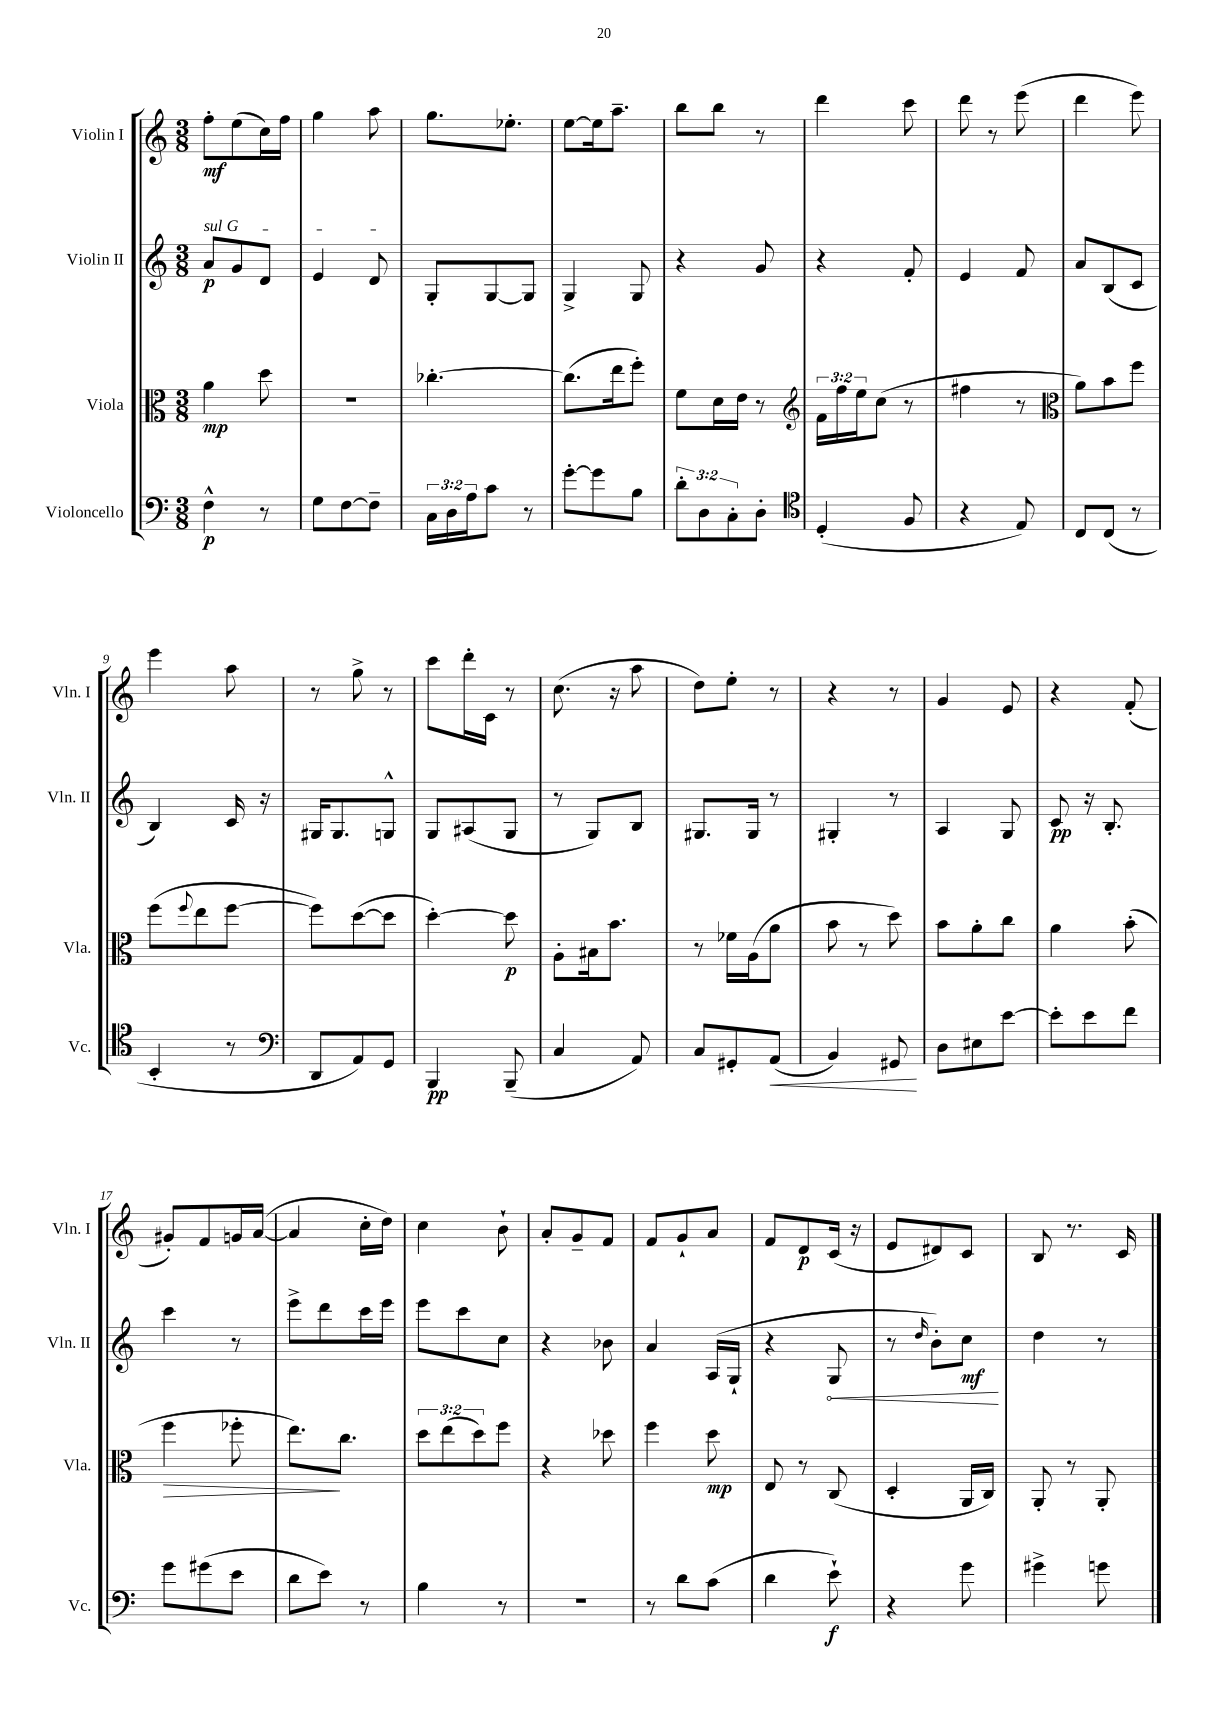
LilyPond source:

<<
\new StaffGroup <<
\new Staff = "s0" \with { instrumentName = "Violin I" shortInstrumentName = "Vln. I" } {
    \clef treble \key c \major \numericTimeSignature \time 3/8
    f''8-.\mf e''8( c''16) f''16 |
    g''4 a''8 |
    g''8. ees''8.-. |
    e''8~ e''16 a''8.-- |
    b''8 b''8 r8 |
    d'''4 c'''8 |
    d'''8 r8 e'''8( |
    d'''4 e'''8) |
    e'''4 a''8 |
    r8 g''8-> r8 |
    c'''8 d'''16-. c'16 r8 |
    c''8.( r16 a''8 |
    d''8) e''8-. r8 |
    r4 r8 |
    g'4 e'8 |
    r4 f'8-.( |
    gis'8-.) f'8 g'16 a'16~( |
    a'4 c''16-. d''16) |
    c''4 b'8-! |
    a'8-. g'8-- f'8 |
    f'8 g'8-! a'8 |
    f'8 d'8\p c'16( r16 |
    e'8 dis'8) c'8 |
    b8 r8. c'16 \bar "|." |
}
\new Staff = "s1" \with { instrumentName = "Violin II" shortInstrumentName = "Vln. II" } {
    \clef treble \key c \major \numericTimeSignature \time 3/8
    \once \override TextSpanner.bound-details.left.text = \markup { \italic "sul G" } a'8\p\startTextSpan g'8 d'8 |
    e'4 d'8\stopTextSpan |
    g8-. g8~ g8 |
    g4-> g8 |
    r4 g'8 |
    r4 f'8-. |
    e'4 f'8 |
    a'8 b8( c'8 |
    b4) c'16 r16 |
    gis16 gis8. g8-^ |
    g8 ais8( g8 |
    r8 g8) b8 |
    gis8. gis16 r8 |
    gis4-. r8 |
    a4 g8 |
    c'8\pp r16 b8.-. |
    c'''4 r8 |
    e'''8-> d'''8 c'''16 e'''16 |
    e'''8 c'''8 c''8 |
    r4 bes'8 |
    a'4 a16( g16-! |
    r4 \once \override Hairpin.circled-tip = ##t g8\< |
    r8 \grace { d''16 } b'8-.) c''8\mf\! |
    d''4 r8 \bar "|." |
}
\new Staff = "s2" \with { instrumentName = "Viola" shortInstrumentName = "Vla." } {
    \clef alto \key c \major \numericTimeSignature \time 3/8 \override Staff.TupletNumber.text = #tuplet-number::calc-fraction-text
    a'4\mp d''8 |
    R4. |
    ces''4.~-. |
    ces''8.( e''16 f''8-.) |
    f'8 d'16 e'16 r8 |
    \clef treble \tuplet 3/2 { f'16 f''16 e''16 } c''8( r8 |
    fis''4 r8 |
    \clef alto a'8) b'8 f''8 |
    f''8( \appoggiatura { f''8 } e''8 f''8~ |
    f''8) d''8~( d''8 |
    d''4~-.) d''8\p |
    a8-. bis16 b'8. |
    r8 fes'16 a16( a'8 |
    b'8 r8 d''8) |
    b'8 a'8-. c''8 |
    a'4 b'8-.( |
    f''4\> fes''8-. |
    e''8.\!) c''8. |
    \tuplet 3/2 { d''8 e''8( d''8) } f''8 |
    r4 des''8 |
    f''4 d''8\mp |
    e8 r8 c8( |
    d4-. a,16 c16) |
    a,8-. r8 a,8-. \bar "|." |
}
\new Staff = "s3" \with { instrumentName = "Violoncello" shortInstrumentName = "Vc." } {
    \clef bass \key c \major \numericTimeSignature \time 3/8 \override Staff.TupletNumber.text = #tuplet-number::calc-fraction-text
    f4-^\p r8 |
    g8 f8~ f8-- |
    \tuplet 3/2 { c16 d16 a16 } c'8 r8 |
    g'8~-. g'8 b8 |
    \tuplet 3/2 { d'8-. d8 c8-. } d8-. |
    \clef tenor d4-.( f8 |
    r4 e8) |
    c8 c8( r8 |
    b,4-. r8 |
    \clef bass d,8 a,8) g,8 |
    b,,4\pp b,,8--( |
    c4 a,8) |
    c8 gis,8-. a,8\<( |
    b,4) gis,8\! |
    d8 eis8 e'8~ |
    e'8-. e'8 f'8 |
    g'8 gis'8( e'8 |
    d'8 e'8) r8 |
    b4 r8 |
    R4. |
    r8 d'8 c'8( |
    d'4 e'8-!\f) |
    r4 g'8 |
    gis'4-> g'8 \bar "|." |
}
>>
>>
